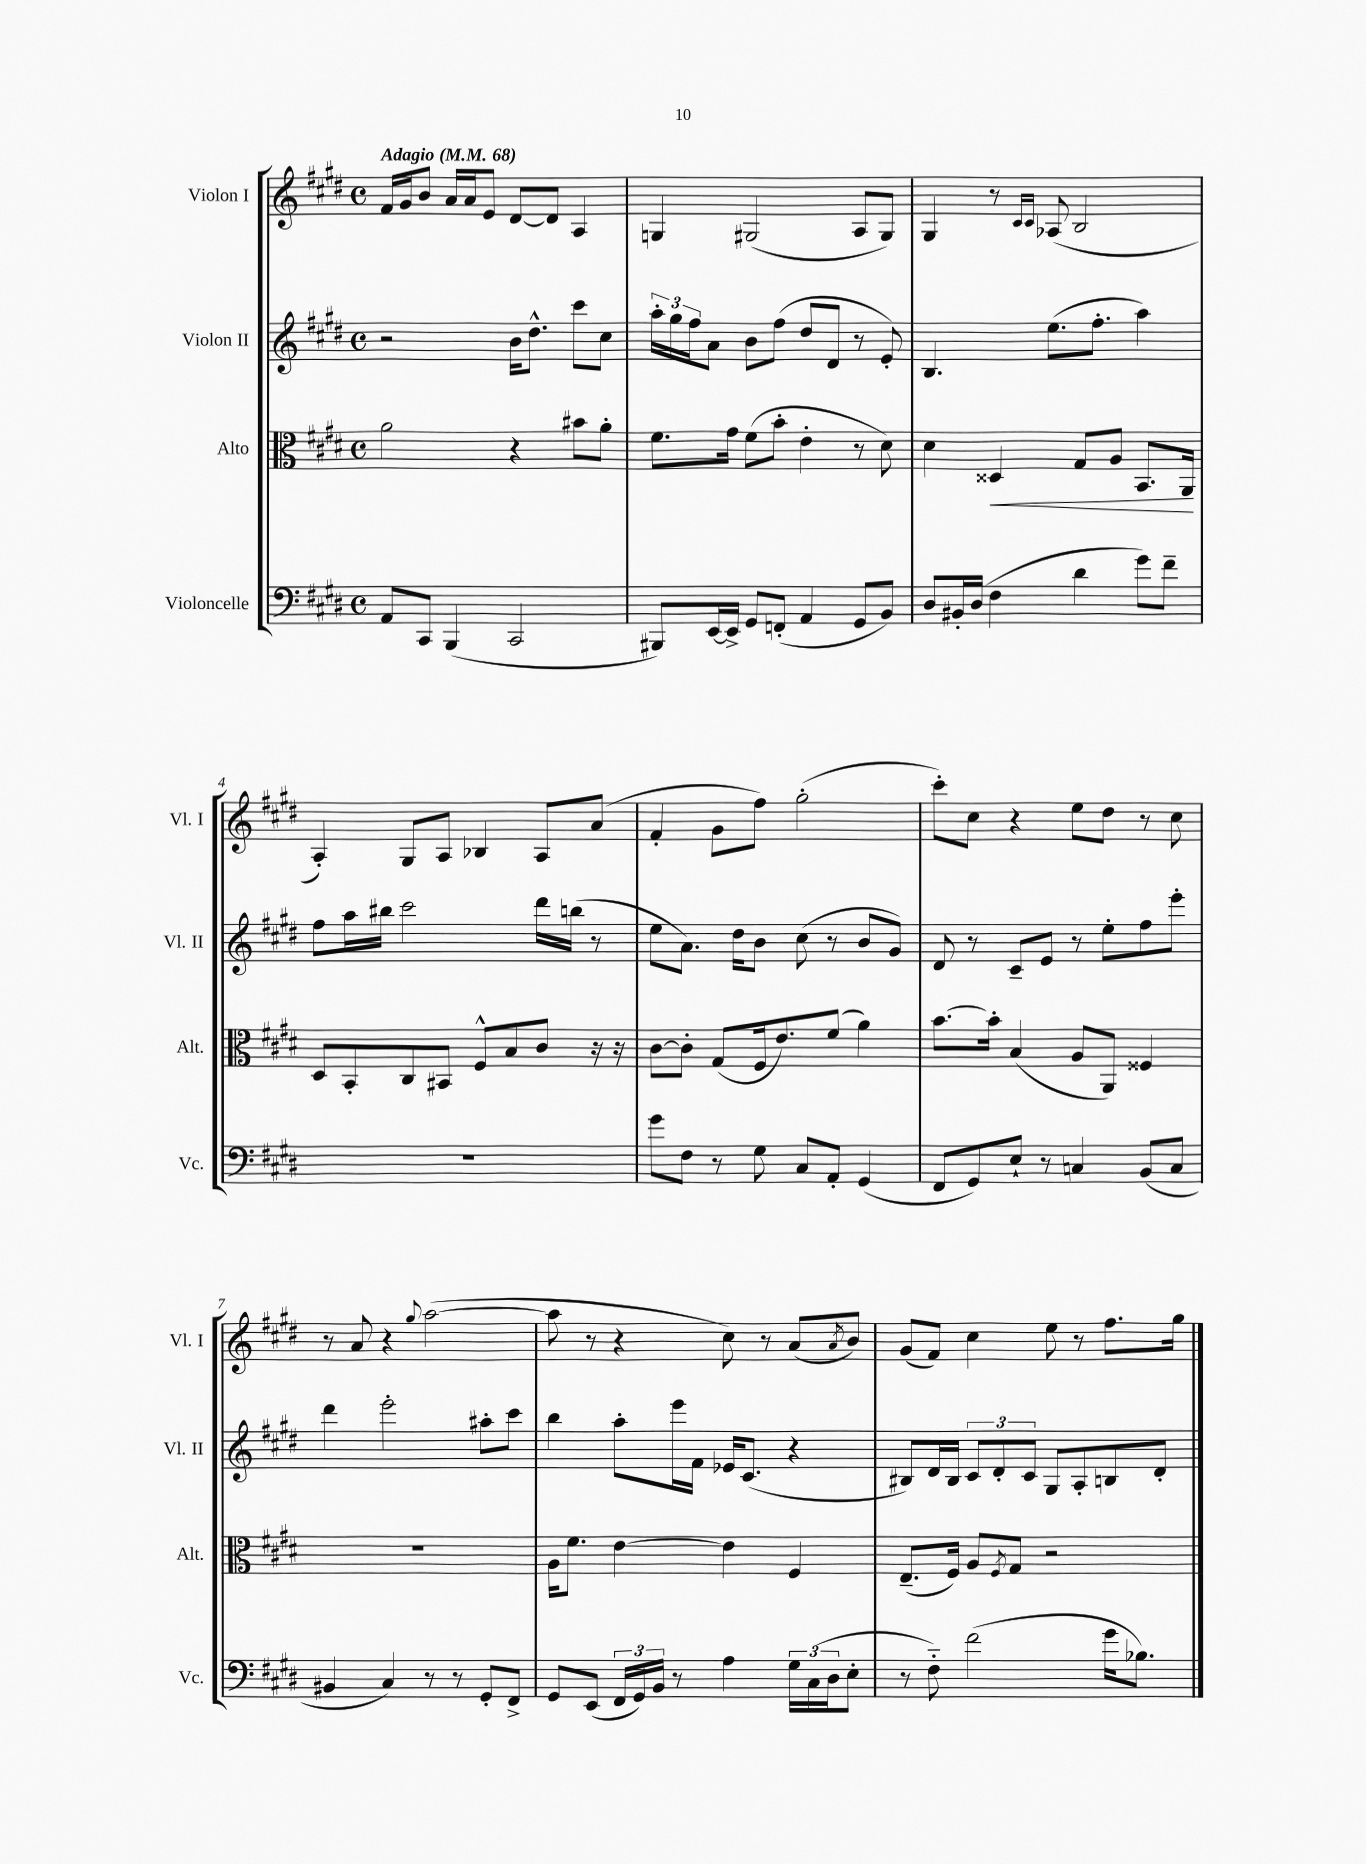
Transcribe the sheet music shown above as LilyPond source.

<<
\new StaffGroup <<
\new Staff = "s0" \with { instrumentName = "Violon I" shortInstrumentName = "Vl. I" } {
    \clef treble \key e \major \defaultTimeSignature \time 4/4 \tempo "Adagio" 4 = 68
    fis'16 gis'16 b'8 a'16 a'16 e'8 dis'8~ dis'8 a4 |
    g4 gis2( a8 gis8) |
    gis4 r8 \grace { cis'16 cis'16 } aes8( b2 |
    a4-.) gis8 a8 bes4 a8 a'8( |
    fis'4-. gis'8 fis''8) gis''2-.( |
    cis'''8-.) cis''8 r4 e''8 dis''8 r8 cis''8 |
    r8 a'8 r4 \appoggiatura { gis''8 } a''2~( |
    a''8 r8 r4 cis''8) r8 a'8( \acciaccatura { a'8 } b'8) |
    gis'8( fis'8) cis''4 e''8 r8 fis''8. gis''16 \bar "|." |
}
\new Staff = "s1" \with { instrumentName = "Violon II" shortInstrumentName = "Vl. II" } {
    \clef treble \key e \major \defaultTimeSignature \time 4/4
    r2 b'16 dis''8.-^ cis'''8 cis''8 |
    \tuplet 3/2 { a''16-. gis''16 fis''16 } a'8 b'8 fis''8( dis''8 dis'8 r8 e'8-.) |
    b4. e''8.( fis''8.-. a''4) |
    fis''8 a''16 bis''16 cis'''2 dis'''16 b''16( r8 |
    e''8 a'8.) dis''16 b'8 cis''8( r8 b'8 gis'8) |
    dis'8 r8 cis'8-- e'8 r8 e''8-. fis''8 e'''8-. |
    dis'''4 e'''2-. ais''8-. cis'''8 |
    b''4 a''8-. e'''16 fis'16 ees'16 cis'8.( r4 |
    bis8) dis'16 bis16 \tuplet 3/2 { cis'8 dis'8-. cis'8 } gis8 a8-. b8 dis'8-. \bar "|." |
}
\new Staff = "s2" \with { instrumentName = "Alto" shortInstrumentName = "Alt." } {
    \clef alto \key e \major \defaultTimeSignature \time 4/4
    a'2 r4 bis'8 a'8-. |
    fis'8. gis'16 fis'8( b'8-. e'4-. r8 dis'8) |
    dis'4 disis4\< gis8 a8 b,8. a,16\! |
    dis8 b,8-. cis8 bis,8 fis8-^ b8 cis'8 r16 r16 |
    cis'8~ cis'8-. gis8( fis16 e'8.) fis'8( a'4) |
    b'8.~ b'16-. b4( a8 a,8) fisis4 |
    R1 |
    a16 fis'8. e'4~ e'4 fis4 |
    e8.--( fis16) a8 \acciaccatura { fis8 } gis8 r2 \bar "|." |
}
\new Staff = "s3" \with { instrumentName = "Violoncelle" shortInstrumentName = "Vc." } {
    \clef bass \key e \major \defaultTimeSignature \time 4/4
    a,8 cis,8 b,,4( cis,2 |
    bis,,8) e,16~ e,16-> gis,8 f,8-.( a,4 gis,8 b,8) |
    dis8 bis,16-. dis16( fis4 dis'4 gis'8) fis'8-- |
    r1 |
    gis'8 fis8 r8 gis8 cis8 a,8-. gis,4( |
    fis,8 gis,8) e8-! r8 c4 b,8( c8 |
    bis,4 cis4) r8 r8 gis,8-. fis,8-> |
    gis,8 e,8( \tuplet 3/2 { fis,16 gis,16) b,16 } r8 a4 \tuplet 3/2 { gis16 cis16( dis16 } e8-. |
    r8 fis8-_) fis'2( gis'16 bes8.) \bar "|." |
}
>>
>>
